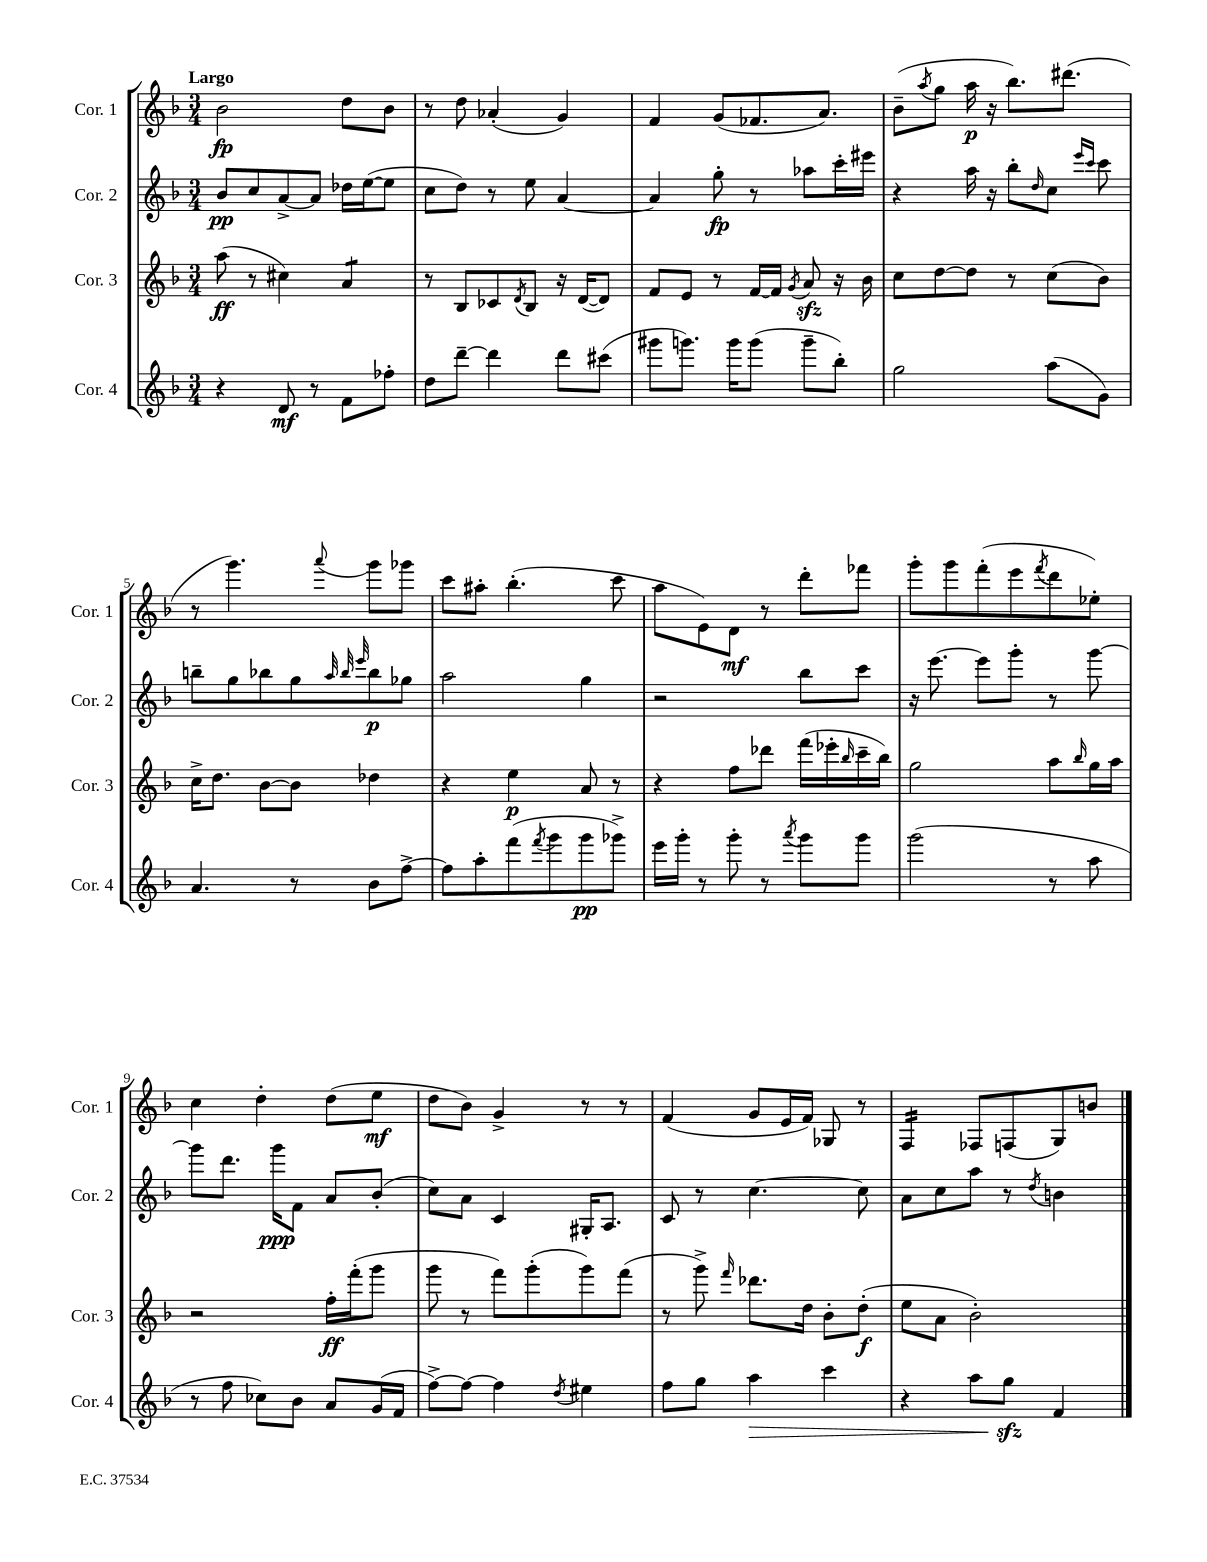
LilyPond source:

<<
\new StaffGroup <<
\new Staff = "s0" \with { instrumentName = "Cor. 1" shortInstrumentName = "Cor. 1" } {
    \clef treble \key f \major \numericTimeSignature \time 3/4 \tempo "Largo"
    bes'2\fp d''8 bes'8 |
    r8 d''8 aes'4-.( g'4) |
    f'4 g'8( fes'8. a'8.) |
    bes'8--( \acciaccatura { a''8 } g''8 a''16\p r16 bes''8.) dis'''8.( |
    r8 g'''4.) \appoggiatura { a'''8 } g'''8 ges'''8 |
    c'''8 ais''8-. bes''4.-.( c'''8 |
    a''8 e'8) d'8\mf r8 d'''8-. fes'''8 |
    g'''8-. g'''8 f'''8-.( e'''8 \acciaccatura { f'''8 } d'''8 ees''8-.) |
    c''4 d''4-. d''8( e''8\mf |
    d''8 bes'8) g'4-> r8 r8 |
    f'4( g'8 e'16 f'16) ges8 r8 |
    f4:16 fes8 f8( g8) b'8 \bar "|." |
}
\new Staff = "s1" \with { instrumentName = "Cor. 2" shortInstrumentName = "Cor. 2" } {
    \clef treble \key f \major \numericTimeSignature \time 3/4
    bes'8\pp c''8 a'8~-> a'8 des''16 e''16~( e''8 |
    c''8 d''8) r8 e''8 a'4~ |
    a'4 g''8-.\fp r8 aes''8 c'''16-. eis'''16 |
    r4 a''16 r16 bes''8-. \grace { d''16 } c''8 \grace { e'''16 c'''16 } c'''8 |
    b''8-- g''8 bes''8 g''8 \grace { a''32 bes''32 e'''32 } bes''8\p ges''8 |
    a''2 g''4 |
    r2 bes''8 c'''8 |
    r16 e'''8.~ e'''8 g'''8-. r8 g'''8~ |
    g'''8 d'''8. g'''16\ppp f'8 a'8 bes'8-.( |
    c''8) a'8 c'4 gis16-. a8. |
    c'8 r8 c''4.~ c''8 |
    a'8 c''8 a''8 r8 \acciaccatura { d''8 } b'4 \bar "|." |
}
\new Staff = "s2" \with { instrumentName = "Cor. 3" shortInstrumentName = "Cor. 3" } {
    \clef treble \key f \major \numericTimeSignature \time 3/4
    a''8\ff( r8 cis''4) a'4:8 |
    r8 bes8 ces'8 \acciaccatura { d'8 } bes8 r16 d'16~( d'8) |
    f'8 e'8 r8 f'16~ f'16 \acciaccatura { g'8 } a'8\sfz r16 bes'16 |
    c''8 d''8~ d''8 r8 c''8( bes'8) |
    c''16-> d''8. bes'8~ bes'8 des''4 |
    r4 e''4\p a'8 r8 |
    r4 f''8 des'''8 f'''16( ees'''16-. \grace { bes''16 } c'''16-- bes''16) |
    g''2 a''8 \grace { bes''16 } g''16 a''16 |
    r2 f''16-.\ff f'''16-.( g'''8 |
    g'''8 r8 f'''8) g'''8-.( g'''8) f'''8( |
    r8 g'''8->) \grace { f'''16 } des'''8. d''16 bes'8-. d''8-.\f( |
    e''8 a'8 bes'2-.) \bar "|." |
}
\new Staff = "s3" \with { instrumentName = "Cor. 4" shortInstrumentName = "Cor. 4" } {
    \clef treble \key f \major \numericTimeSignature \time 3/4
    r4 d'8\mf r8 f'8 fes''8-. |
    d''8 d'''8~-- d'''4 d'''8 cis'''8( |
    gis'''8 g'''8.) g'''16 g'''8( g'''8-- bes''8-.) |
    g''2 a''8( g'8) |
    a'4. r8 bes'8 f''8~-> |
    f''8 a''8-. f'''8( \acciaccatura { f'''8 } g'''8 g'''8\pp ges'''8->) |
    e'''16 g'''16-. r8 g'''8-. r8 \acciaccatura { a'''8 } g'''8 g'''8 |
    g'''2( r8 a''8 |
    r8 f''8 ces''8) bes'8 a'8 g'16( f'16 |
    f''8~->) f''8~ f''4 \acciaccatura { d''8 } eis''4 |
    f''8 g''8 a''4\> c'''4 |
    r4 a''8 g''8\sfz\! f'4 \bar "|." |
}
>>
>>
